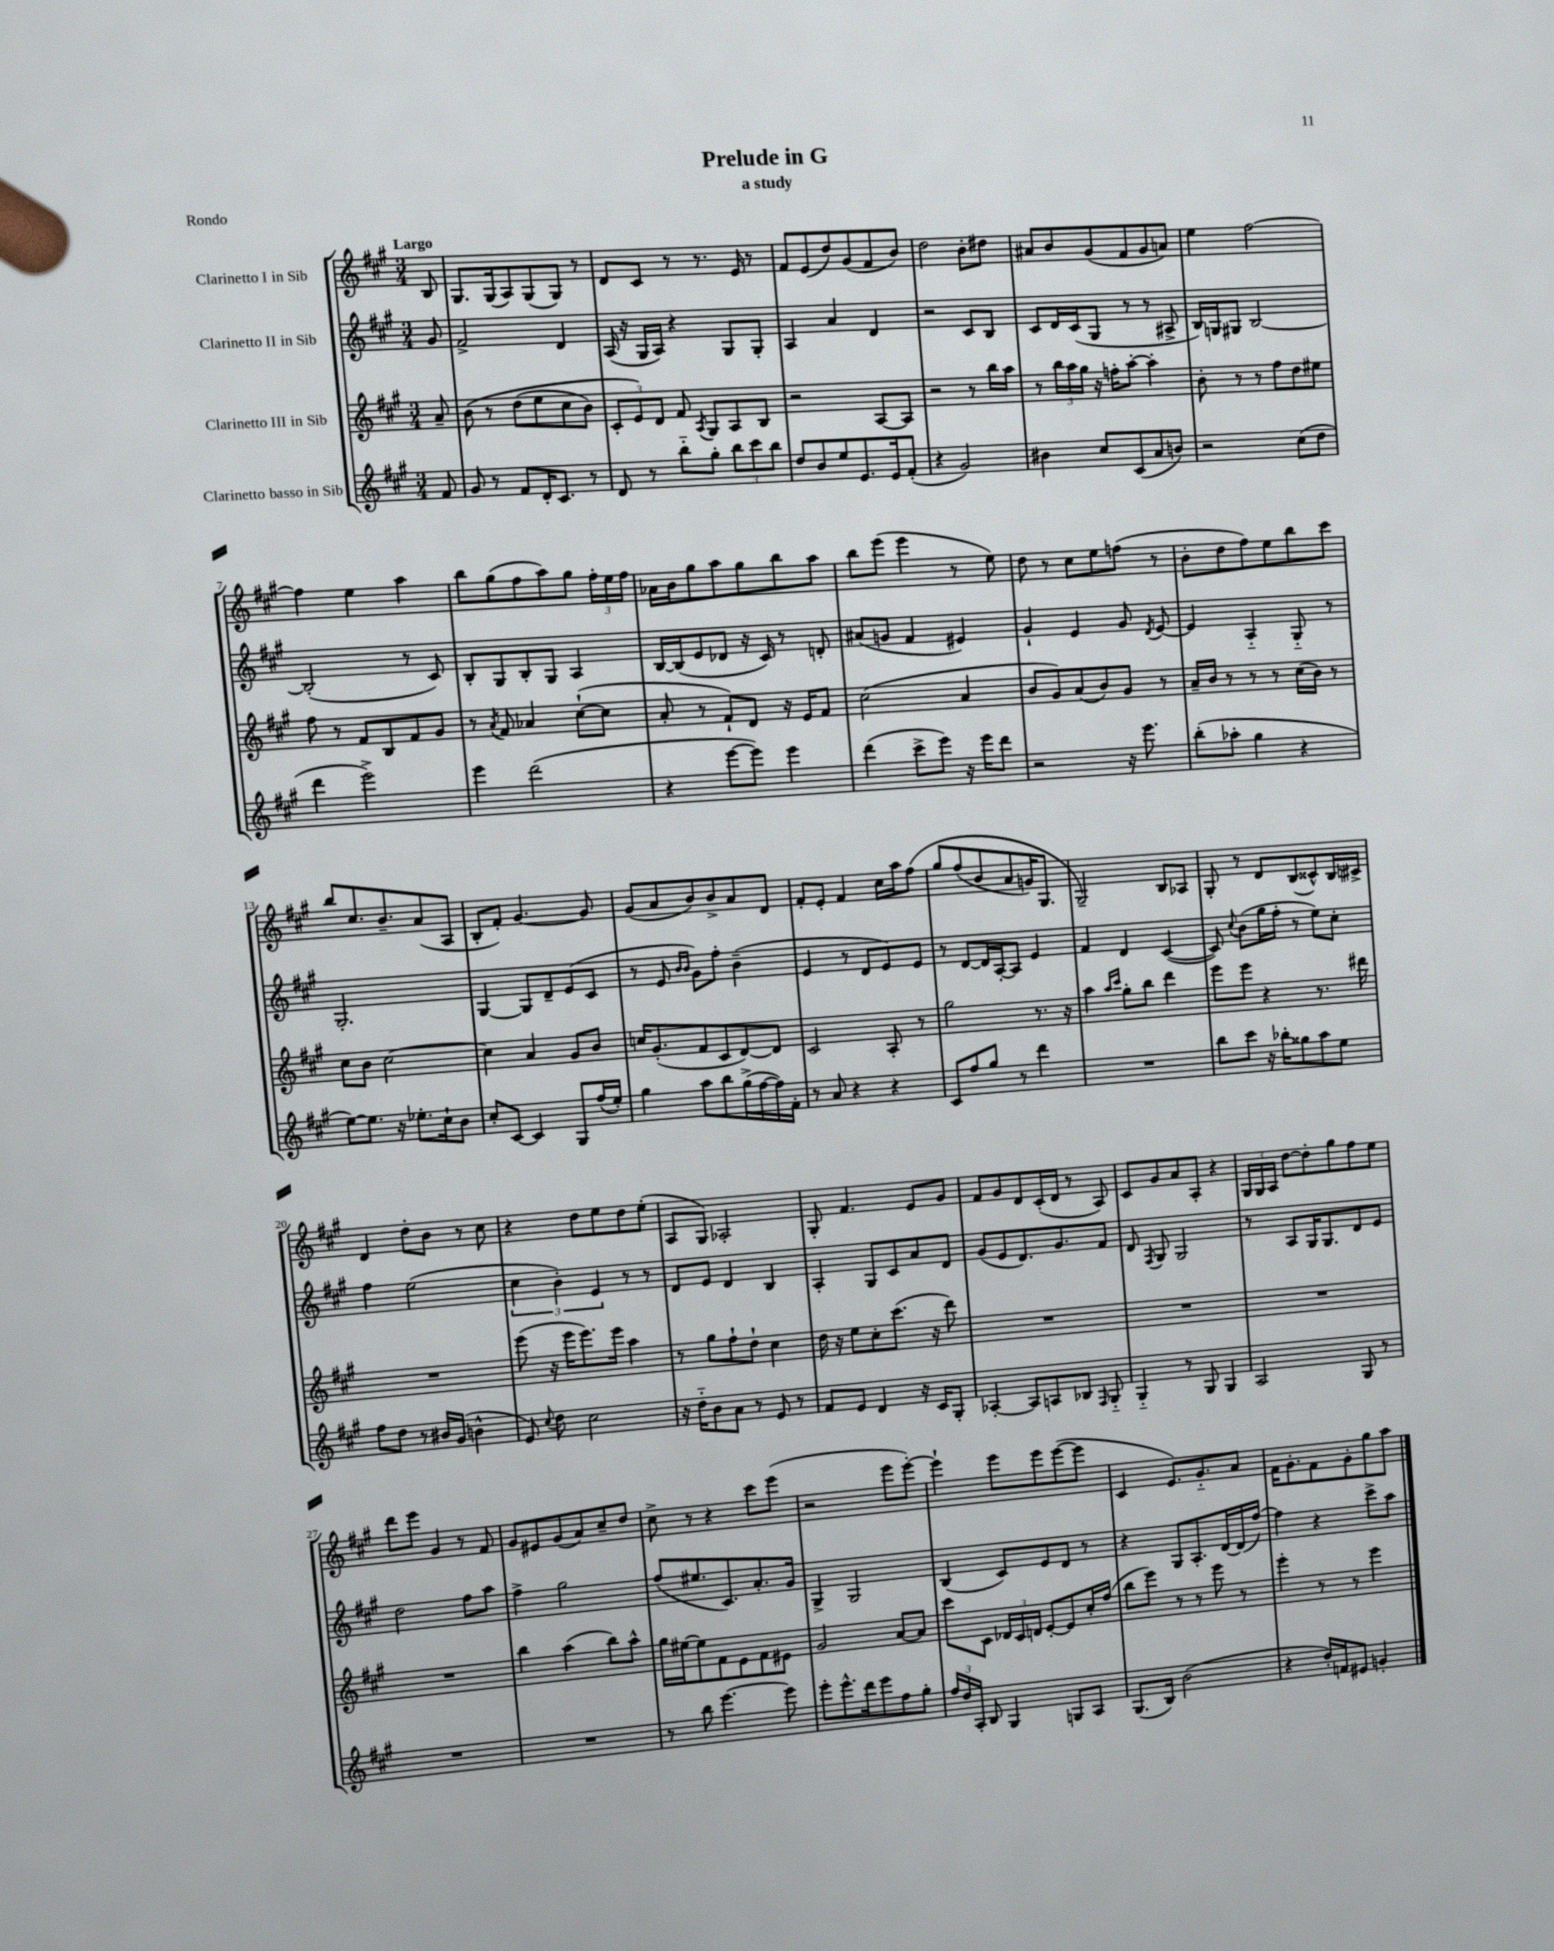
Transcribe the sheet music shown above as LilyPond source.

\header { title = "Prelude in G" subtitle = "a study" piece = "Rondo" }
<<
\new StaffGroup <<
\new Staff = "s0" \with { instrumentName = "Clarinetto I in Sib" } {
    \clef treble \key a \major \numericTimeSignature \time 3/4 \partial 8 \tempo "Largo"
    \autoBeamOff b8 |
    gis8.[ gis16( a8) gis8( gis8]) r8 |
    d'8[ cis'8] r8 r8. e'16 r8 |
    fis'8[ e'8( d''8) gis'8( fis'8 b'8]) |
    d''2 b'8[-. dis''8] |
    ais'8[ b'8 gis'8( fis'8 gis'8 a'8]) |
    e''4 fis''2~ |
    fis''4 e''4 a''4 |
    b''8[ gis''8( fis''8 a''8) gis''8] \tuplet 3/2 { fis''16[-. e''16 fis''16] } |
    aes'16[ b'16 gis''8 a''8 gis''8 b''8 a''8] |
    b''8[ e'''8]( e'''4 r8 e''8) |
    d''8 r8 cis''8[ e''8 f''8]( r8 |
    b'8[-. d''8 fis''8) e''8 b''8 cis'''8] |
    b''8[ cis''8. b'8.-- a'8( a8] |
    b8[-. fis'8]-.) gis'4.~ gis'8 |
    gis'8[( a'8 b'8) b'8-> a'8 d'8] |
    fis'8[-. e'8]-. fis'4 cis''16[ a''16 fis''8]\( |
    gis''8[ fis''8( b'8 a'8 g'16) gis8.] |
    gis2--\) b8[ aes8] |
    gis8-. r8 d'8[ b8( cisis'8-^) b16 cis'16]-> |
    d'4 d''8[-. b'8] r8 cis''8 |
    r4 d''8[ e''8 d''8 e''8]-.( |
    a8[ gis8]) aes2-. |
    gis8-. fis'4. e'8[ gis'8] |
    fis'8[ gis'8 d'8 cis'16-.( d'16] r8 a8) |
    cis'8[ gis'8 a'8 a8]-. r4 |
    \tuplet 3/2 { gis16[ gis16 a16] } d''8[~ d''8-. gis''8 fis''8 e''8] |
    d'''8[ e'''8] gis'4 r8 fis'8 |
    gis'8[ eis'8 gis'8( a'8) cis''8-- d''8] |
    cis''8-> r8 r4 cis'''8[ e'''8]( |
    r2 e'''8[ e'''8]~-.) |
    e'''4-! e'''8[ e'''8 e'''8~( e'''8] |
    cis'4 e'8.[) gis'8.-_ a'8] |
    fis'16[ gis'8.-. fis'8 gis'8-. gis''8 a''8] \bar "|." |
}
\new Staff = "s1" \with { instrumentName = "Clarinetto II in Sib" } {
    \clef treble \key a \major \numericTimeSignature \time 3/4 \partial 8
    \autoBeamOff gis'8 |
    fis'2-> d'4 |
    a16( r16 gis16[ a16]) r4 gis8[ gis8]-. |
    a4 a'4 d'4 |
    r2 cis'8[ b8] |
    cis'8[ d'16 cis'16( gis8] r8 r8 ais8-> |
    b16[) g16 gis8] b2~ |
    b2-.( r8 cis'8) |
    b8[-. gis8 b8-. gis8] a4 |
    b16[~ b16( e'8 des'8] r16 cis'16) r8 d'8-. |
    ais'8[( g'8] fis'4 eis'4) |
    gis'4-! e'4 gis'8 \acciaccatura { d'8 } e'8~ |
    e'4 a4-_ gis8-_ r8 |
    gis2.-. |
    gis4~ gis8[ d'8-- e'8( cis'8] |
    r8 e'8 \grace { b'16[ b'16] } gis'8[) fis''8]-. b'4--( |
    e'4 r8 d'8[ e'8) e'8] |
    r8 d'8[~ d'16 a16~-. a8] e'4 |
    fis'4 d'4 cis'4~( |
    cis'8) \appoggiatura { cis''8 } b'8[( gis''16 fis''16]-. r8 e''8[) cis''8]-. |
    fis''4 e''2( |
    \tuplet 3/2 { cis''4 b'4-.) e'4 } r8 r8 |
    d'8[ e'8] d'4 b4 |
    a4-. gis8[ cis'8 a'8 d'8] |
    gis'8[( e'8 d'8.) gis'8. fis'8] |
    d'8 \acciaccatura { fis8 } gis8 gis2 |
    r8 a8[ gis16 gis8. d'8 e'8] |
    d''2 fis''8[ a''8] |
    fis''4-> gis''2 |
    fis''8[( eis''8. cis'8.) a'8.-. gis'16] |
    gis4-> gis2 |
    b4( cis'8[) e'8 d'8] r8 |
    r4 gis8[ a8.-. d'16~ d'16( fis''16]~) |
    fis''4 r4 cis'''8[-> a''8] \bar "|." |
}
\new Staff = "s2" \with { instrumentName = "Clarinetto III in Sib" } {
    \clef treble \key a \major \numericTimeSignature \time 3/4 \partial 8
    \autoBeamOff a'8-- |
    b'8\( r8 d''8[( e''8 cis''8 b'8]) |
    \tuplet 3/2 { cis'8[-. e'8\) d'8] } fis'8 \acciaccatura { a8 } gis8[ a8 b8] |
    r2 a8[~ a8] |
    r2 r8 b''16[ a''16] |
    r8 \tuplet 3/2 { b''16[ a''16 gis''16] } r16 f''16[-. a''8]~-. a''4-. |
    b'8-. r8 r8 fis''8[ d''8 eis''8] |
    fis''8 r8 fis'8[ b8 fis'8 gis'8] |
    r8 \acciaccatura { a'8 } fis'8 aes'4 cis''8[~-!( cis''8] |
    a'8-. r8 fis'8[-!) d'8] r16 e'16[ fis'8] |
    cis''2( a'4 |
    b'8[ gis'8) a'8( b'8) gis'8] r8 |
    a'16[-- b'16] r8 r8 r8 cis''16[( b'16]) r8 |
    cis''8[ b'8] cis''2~ |
    cis''4 a'4 gis'8[ b'8] |
    c''16[ gis'8.-.( fis'8 cis'8 d'8~) d'8] |
    cis'2 a8-. r8 |
    gis''2 r8. r16 |
    a''4 \grace { a''16[ cis'''16] } gis''8[-. b''8] d'''4 |
    e'''8[ e'''8] r4 r8. dis'''16 |
    R2. |
    e'''8( r16 e'''16[ e'''8.) e'''16] a''4 |
    r8 gis''8[ fis''8-! d''8]-! cis''4 |
    d''16 r16 e''8[ cis''8-. cis'''8.]( r16 d'''8) |
    R2. |
    R2. |
    R2. |
    R2. |
    b''4 a''4( b''8[) a''8]-^ |
    gis''16[ eis''16~ eis''8 fis'8 e'8 fis'8 eis'8] |
    gis'2 a'8[~ a'8] |
    cis'''8[ cis'8] \tuplet 3/2 { des'16[ cis'16 d'16] } e'8[~-. e'8 cis''16-. fis''16]( |
    b''8[ e'''8]) r8 r8 e'''8 r8 |
    e'''4-. r8 r8 e'''4 \bar "|." |
}
\new Staff = "s3" \with { instrumentName = "Clarinetto basso in Sib" } {
    \clef treble \key a \major \numericTimeSignature \time 3/4 \partial 8
    \autoBeamOff fis'8 |
    gis'8 r8 fis'8[ d'16-. cis'8.] r8 |
    d'8 r8 b''8[-_ gis''8]-. \tuplet 3/2 { b''8[ cis'''8 b''8] } |
    d''8[ b'8 e''8 e'8. e'16 fis'8]-.( |
    r4 gis'2) |
    bis'4 cis''8[ cis'8( a'8 b'8]) |
    r2 cis''8[( d''8] |
    d'''4 e'''2->) |
    e'''4 d'''2( |
    r4 e'''8[~ e'''8]) e'''4 |
    d'''4( cis'''8[-> e'''8]) r16 e'''16[ d'''8] |
    r2 r16 e'''8. |
    b''8[-.( aes''8]-. gis''4 r4 |
    e''8[~) e''8.] r16 ees''8.[-. cis''16-! b'8] |
    cis''8[-. cis'8]~ cis'4 gis8[ fis''16( e''16]-.) |
    gis''4 a''8[ b''8 gis''16->( fis''16~ fis''16) fis'16]-. |
    r8 a'8 r4 r4 |
    cis'8[ fis''8 gis''8] r8 d'''4 |
    R2. |
    b''8[ cis'''8] r16 bes''16[-. gisis''8 a''8 e''8] |
    fis''8[ d''8] r8 bis'16[ gis'16]( b'4-^ |
    e'8) \appoggiatura { cis''8 } d''8 cis''2 |
    r16 d''16[-_ b'8 a'8] r8 e'8 r8 |
    fis'8[ e'8] d'4 r16 cis'16[ gis8]-. |
    aes4~-. aes8[ a8 bes8] \grace { fis16 } gis8-_ |
    gis4-_ r8 gis8 gis4 |
    a2 gis8 r8 |
    R2. |
    R2. |
    r8 b''8 e'''4.~ e'''8 |
    e'''8[-. e'''8.-^ d'''16 e'''8 fis''8 gis''8]-. |
    \tuplet 3/2 { fis''16[ d''16 a16]-. } b8 gis4 g8[ a8] |
    gis8.[( b16]) b'2( |
    r4 d''16[-.) f'16 eis'8] g'4-. \bar "|." |
}
>>
>>
